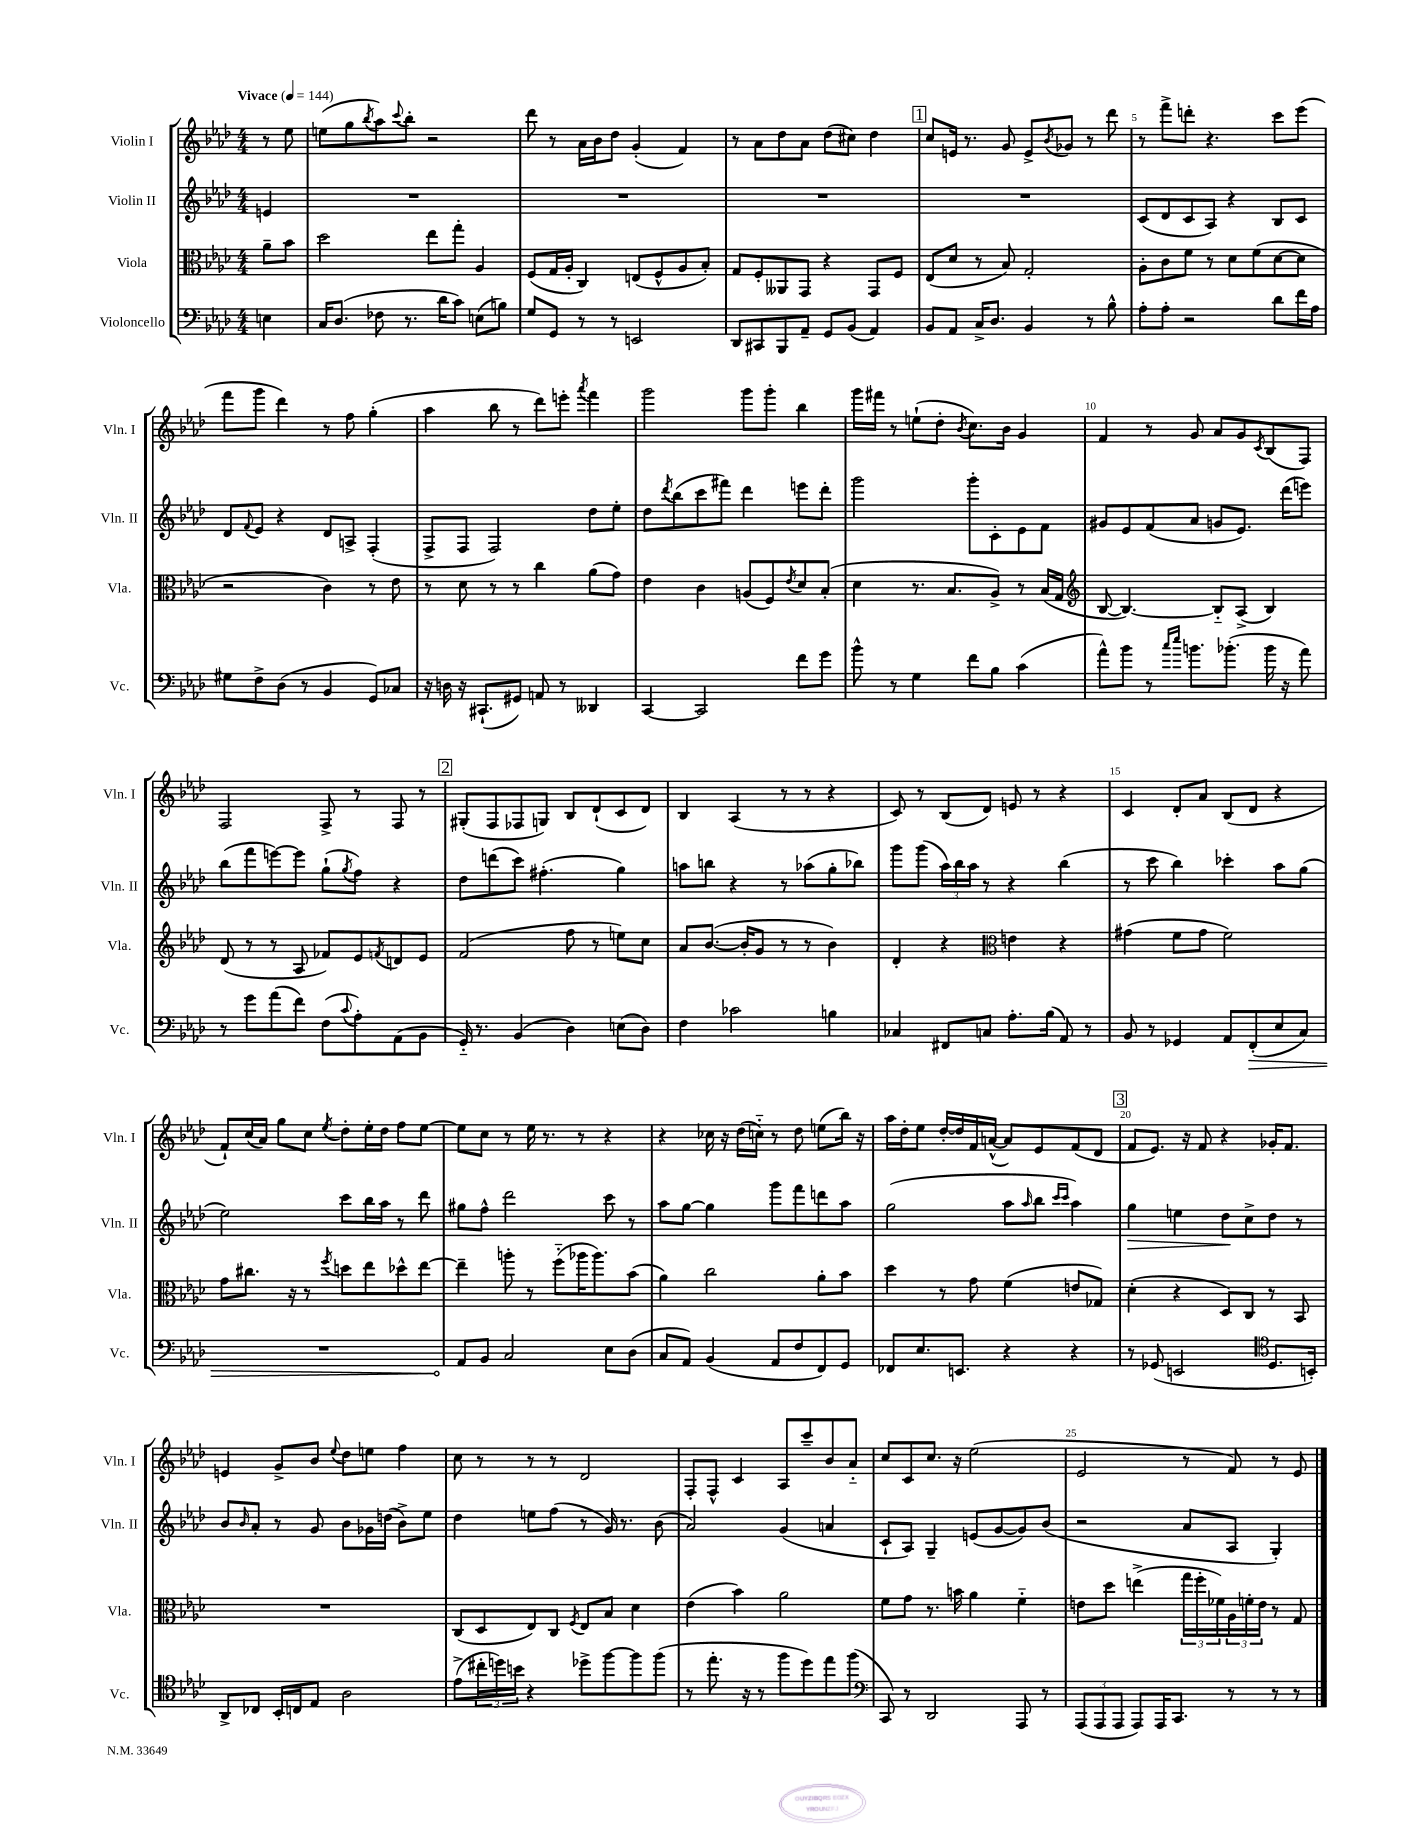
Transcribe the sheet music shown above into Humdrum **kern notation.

**kern	**kern	**kern	**kern
*staff4	*staff3	*staff2	*staff1
*clefF4	*clefC3	*clefG2	*clefG2
*k[b-e-a-d-]	*k[b-e-a-d-]	*k[b-e-a-d-]	*k[b-e-a-d-]
*M4/4	*M4/4	*M4/4	*M4/4
*MM144	*MM144	*MM144	*MM144
4E\	8a-~\L	4e/	8r
.	8b-\J	.	8ee-\
=	=	=	=
16C/LK	2dd-\	1r	(8ee\L
(8.D-/J	.	.	.
.	.	.	8gg\
.	.	.	8qbb-/
8F-\	.	.	8aa-\)
.	.	.	8qqccc/
8.r	.	.	8bb-'\J
.	8ee-\L	.	2r
16d-\LK	.	.	.
8c\J)	8gg'\J	.	.
(8E\L	4A-/	.	.
8B\J)	.	.	.
=	=	=	=
8G/L	(8F/L	1r	8ddd-\
8GG/J	16G/L	.	8r
.	16A-'/JJ	.	.
8r	4C/)	.	16a-\LL
.	.	.	16b-\J
8r	.	.	8dd-\J
2EE/	(8E/L	.	(4g'/
.	8F^^/	.	.
.	8A-/	.	4f/)
.	8B-'/J)	.	.
=	=	=	=
8DD-/L	8G/L	1r	8r
8CC#/	8F'/	.	8a-\L
8BBB-/	8AA--/	.	8dd-\
8AA-~/J	8GG/J	.	8a-\J
8GG/L	4r	.	(8dd-\L
(8BB-/J	.	.	8cc#\J)
4AA-/)	8GG/L	.	4dd-\
.	8F/J	.	.
=	=	=	=
8BB-/L	(8E-/L	1r	8cc/L
8AA-/J	8d-/J	.	16e/Jk
.	.	.	8.r
16C^/LK	8r	.	.
8.D-/J	.	.	.
.	8B-/)	.	8g/
4BB-/	2G'/	.	8e^/L
.	.	.	8qb-/
.	.	.	8g-/J
8r	.	.	8r
8B-^^\	.	.	8ddd-\
=	=	=	=
8A-'\L	8A-'\L	(8c/L	8r
8A-'\J	8c\	8d-/	8fff^\L
2r	8f\J	8c/	8ddd'\J
.	8r	8A-/J)	4.r
.	8d-\L	4r	.
.	(8f\	.	.
8d-\L	[8d-\	8B-/L	8ccc\L
16f\L	8d-\]J	8c/J	(8eee-\J
16A-\JJ	.	.	.
=	=	=	=
8G#\L	2r	8d-/L	8fff\L
.	.	8qqf/	.
8F^\	.	8e-/J	8ggg\J
(8D-\J	.	4r	4ddd-\)
8r	.	.	.
4BB-/	4c\)	8d-/L	8r
.	.	8A^/J	8ff\
8GG/L)	8r	(4F'/	(4gg'\
8C-/J	8e-\	.	.
=	=	=	=
16r	8r	8F^/L	4aa-\
16D\	.	.	.
16r	8d-\	8F/J	.
(8.CC#`/L	.	.	.
.	8r	2F/)	8bb-\
8GG#/J)	8r	.	8r
8AA/	4cc\	.	8ddd-\L)
8r	.	.	8eee'\J
.	.	.	8qaaa-/
4DD--/	(8a-\L	8dd-\L	4fff\
.	8g\J)	8ee-'\J	.
=	=	=	=
[4CC/	4e-\	8dd-\L	2ggg\
.	.	8qddd-/	.
.	.	(8bb-\	.
2CC/]	4c\	8ccc\	.
.	.	8fff#\J)	.
.	(8A/L	4ddd-\	8ggg\L
.	8F/)	.	8ggg'\J
.	8qe-/	.	.
8f\L	8d-/	8eee\L	4bb-\
8g\J	(8B-'/J	8ddd-'\J	.
=	=	=	=
8b-^^\	4d-\	2ggg\	16ggg\LL
.	.	.	16fff#\JJ
8r	.	.	8r
4G\	8.r	.	(8ee`\L
.	.	.	8dd-'\J
.	8.B-/L	.	.
.	.	.	8qb-/
8f\L	.	8ggg'\L	8.cc\L)
8B-\J	8A-^/J)	8c'\	.
.	.	.	16b-\Jk
(4c\	8r	8e-\	4g/
.	(16B-/LL	8f\J	.
.	16G/JJ	.	.
=	=	=	=
*	*clefG2	*	*
8a-^^\L)	[8B-/	8g#/L	4f/
8b-\J	4.B-/_)	8e-/	.
8r	.	(8f/	8r
16qqcc/LL	.	.	.
16qqee-/JJ	.	.	.
8.b\L	.	8a-/J	8g/
.	8B-'~/]L	8g/L	8a-/L
(8.b-'\J	.	.	.
.	(8A-^/J	8.e-/J)	8g/
.	.	.	8qc/
16b-\	4B-/)	.	(8B-/
16r	.	(16ddd-\LK	.
8a-\)	.	8eee\J)	8F/J)
=	=	=	=
8r	(8d-/	(8bb-\L	2F/
8g\L	8r	8fff\	.
(8a-\	8r	[8eee\)	.
8f\J)	8A-/	8eee\]J	.
(8F\L	8f-/L)	(8gg`\L	8F^/
8qqc/	.	8qgg/	.
8A-'\)	8e-/	8ff\J)	8r
.	8qf/	.	.
(8AA-\	8d/	4r	8F/
8BB-\J	8e-/J	.	8r
=	=	=	=
16GG'~/)	(2f/	8dd-\L	(8G#'/L
8.r	.	.	.
.	.	(8ddd\	8F/
(4BB-/	.	8ccc\J)	8F-/
.	.	(4.ff#'\	8G/J)
4D-\)	8ff\	.	8B-/L
.	8r	.	(8d-`/
(8E\L	8ee\L)	4gg\)	8c/
8D-\J)	8cc\J	.	8d-/J)
=	=	=	=
4F\	8a-/L	8aa\L	4B-/
.	([8.b-/J	8bb\J	.
2c-\	.	4r	(4A-/
.	16b-'/]LK	.	.
.	8g/J	.	.
.	8r	8r	8r
.	8r	(8aa-\L	8r
4B\	4b-\)	8gg'\	4r
.	.	8bb-\J)	.
=	=	=	=
4C-/	4d-'/	8ggg\L	8c/)
.	.	(8ggg\J	8r
8FF#/L	4r	24aa-\LL)	(8B-/L
.	.	24bb-\	.
.	.	24aa-\JJ	.
8C/J	.	8r	8d-/J)
*	*clefC3	*	*
8.A-'\L	4e\	4r	8e/
.	.	.	8r
(16B-\Jk	.	.	.
8AA-/)	4r	(4bb-\	4r
8r	.	.	.
=	=	=	=
8BB-/	(4g#\	8r	4c/
8r	.	8ccc\	.
4GG-/	8f\L	4bb-\)	8d-'/L
.	8g#\J	.	8a-/J
8AA-/L	2f\)	4ccc-'\	(8B-/L
(8FF'/	.	.	8d-/J
8E-/	.	8aa-\L	4r
8C/J)	.	(8gg\J	.
=	=	=	=
1r	8g\L	2ee-\)	8f`/L)
.	8.cc#\J	.	(16cc/L
.	.	.	16a-/JJ)
.	.	.	8gg\L
.	16r	.	.
.	8r	.	8cc\J
.	8qff/	.	8qee-/
.	8dd\L	8ccc\L	8dd-'\L
.	8ee-\	16bb-\L	16ee-'\L
.	.	16aa-\JJ	16dd-\JJ
.	8dd-^^\	8r	8ff\L
.	[8ee-\J	8ddd-\	[8ee-\J
=	=	=	=
8AA-/L	4ee-~\]	8gg#\L	8ee-\]L
8BB-/J	.	8ff^^\J	8cc\J
2C/	8aa'\	2ddd-\	8r
.	8r	.	16ee-\
.	.	.	8.r
.	(8ff'~\L	.	.
.	16aa-\K	.	8r
.	8.aa-\)	.	.
8E-\L	.	8ccc\	4r
(8D-\J	(8b-\J	8r	.
=	=	=	=
8C/L	4a-\)	8aa-\L	4r
8AA-/J)	.	[8gg\J	.
(4BB-/	2cc\	4gg\]	16cc-\
.	.	.	16r
.	.	.	(16dd-\LL
.	.	.	16cc'~\JJ)
8AA-/L	.	8ggg\L	8r
8F/	.	8fff\	8dd-\
8FF/)	8a-'\L	8ddd\	(8ee\L
8GG/J	8b-\J	8aa-\J	16bb-\Jk)
.	.	.	16r
=	=	=	=
8FF-/L	4dd-\	(2gg\	16aa-\LL
.	.	.	16dd-'\J
8.E-/	.	.	8ee-\J
.	8r	.	[16dd-'/LL
8.EE/J	.	.	16dd-/]
.	8g\	.	16f/
.	.	.	([16a^^/JJ
4r	(4f\	8aa-\L	8a/]L)
.	.	16qqaa-/	.
.	.	8bb-\J	8e-/
.	.	16qqccc/LL	.
.	.	16qqccc/JJ	.
4r	8e/L	4aa-\)	(8f/
.	8G-/J)	.	8d-/J
=	=	=	=
8r	(4d-'\	4gg\	8f/L
(8GG-/	.	.	8.e-/J)
2EE/	4r	4ee\	.
.	.	.	16r
.	.	.	8f/
.	8D-/L)	8dd-\L	4r
.	8C/J	8cc^\	.
*clefC4	*	*	*
8.D-/L	8r	8dd-\J	16g-'/LK
.	.	.	8.f/J
.	8BB-/	8r	.
16BB'/Jk)	.	.	.
=	=	=	=
8AA-^/L	1r	8b-/L	4e/
.	.	16qqb-/	.
8C-/J	.	8a-'/J	.
16BB-'/LL	.	8r	8g^/L
16C/J	.	.	.
8E-/J	.	8g/	8b-/J
.	.	.	8qqee-/
2A-\	.	8b-\L	8dd-\L
.	.	16g-\L	8ee\J
.	.	(16dd\JJ	.
.	.	8b-^\L)	4ff\
.	.	8ee-\J	.
=	=	=	=
(8e-^\L	(8C/L	4dd-\	8cc\
24cc#'\L	8D-/	.	8r
24dd\)	.	.	.
24b\JJ	.	.	.
4r	8E-/)	8ee\L	8r
.	8C/J	(8ff\J	8r
.	8qF/	.	.
8dd-^\L	8E-/L	8r	2d-/
[8ff\	8B-/J	16g/)	.
.	.	8.r	.
8ff\]	4d-\	.	.
(8ff\J	.	(8b-\	.
=	=	=	=
8r	(4e-\	2a-/)	8F'/L
8.ee-'\	.	.	8F^^/J
.	4b-\)	.	4c/
16r	.	.	.
8r	.	.	.
8ff\L	2a-\	(4g/	8A-/L
8dd-\)	.	.	8ccc~/
8ee-\	.	4a/	8b-/
(8ff\J	.	.	8a-'~/J
=	=	=	=
*clefF4	*	*	*
8CC/)	8f\L	8c`/L	8cc/L
8r	8g\J	8A-/J)	8c/
2DD-/	8.r	4G~/	8.cc/J
.	16b\	.	16r
.	4a-\	(8e/L	(2ee-\
.	.	[8g/	.
8AAA-/	4f'~\	8g/])	.
8r	.	(8b-/J	.
=	=	=	=
(12AAA-/L	8e\L	2r	2e-/
12AAA-/	.	.	.
.	8dd-\J	.	.
12AAA-/J	.	.	.
8AAA-/L)	(4ee^\	.	.
16AAA-/K	.	.	.
8.CC/J	.	.	.
.	24gg\LL	8a-/L	8r
.	24ff'\	.	.
.	24f-\)	.	.
8r	24A-\	8A-/J	8f/)
.	24f'\	.	.
.	24e\JJ	.	.
8r	8r	4G'/)	8r
8r	8G/	.	8e-/
==	==	==	==
*-	*-	*-	*-
